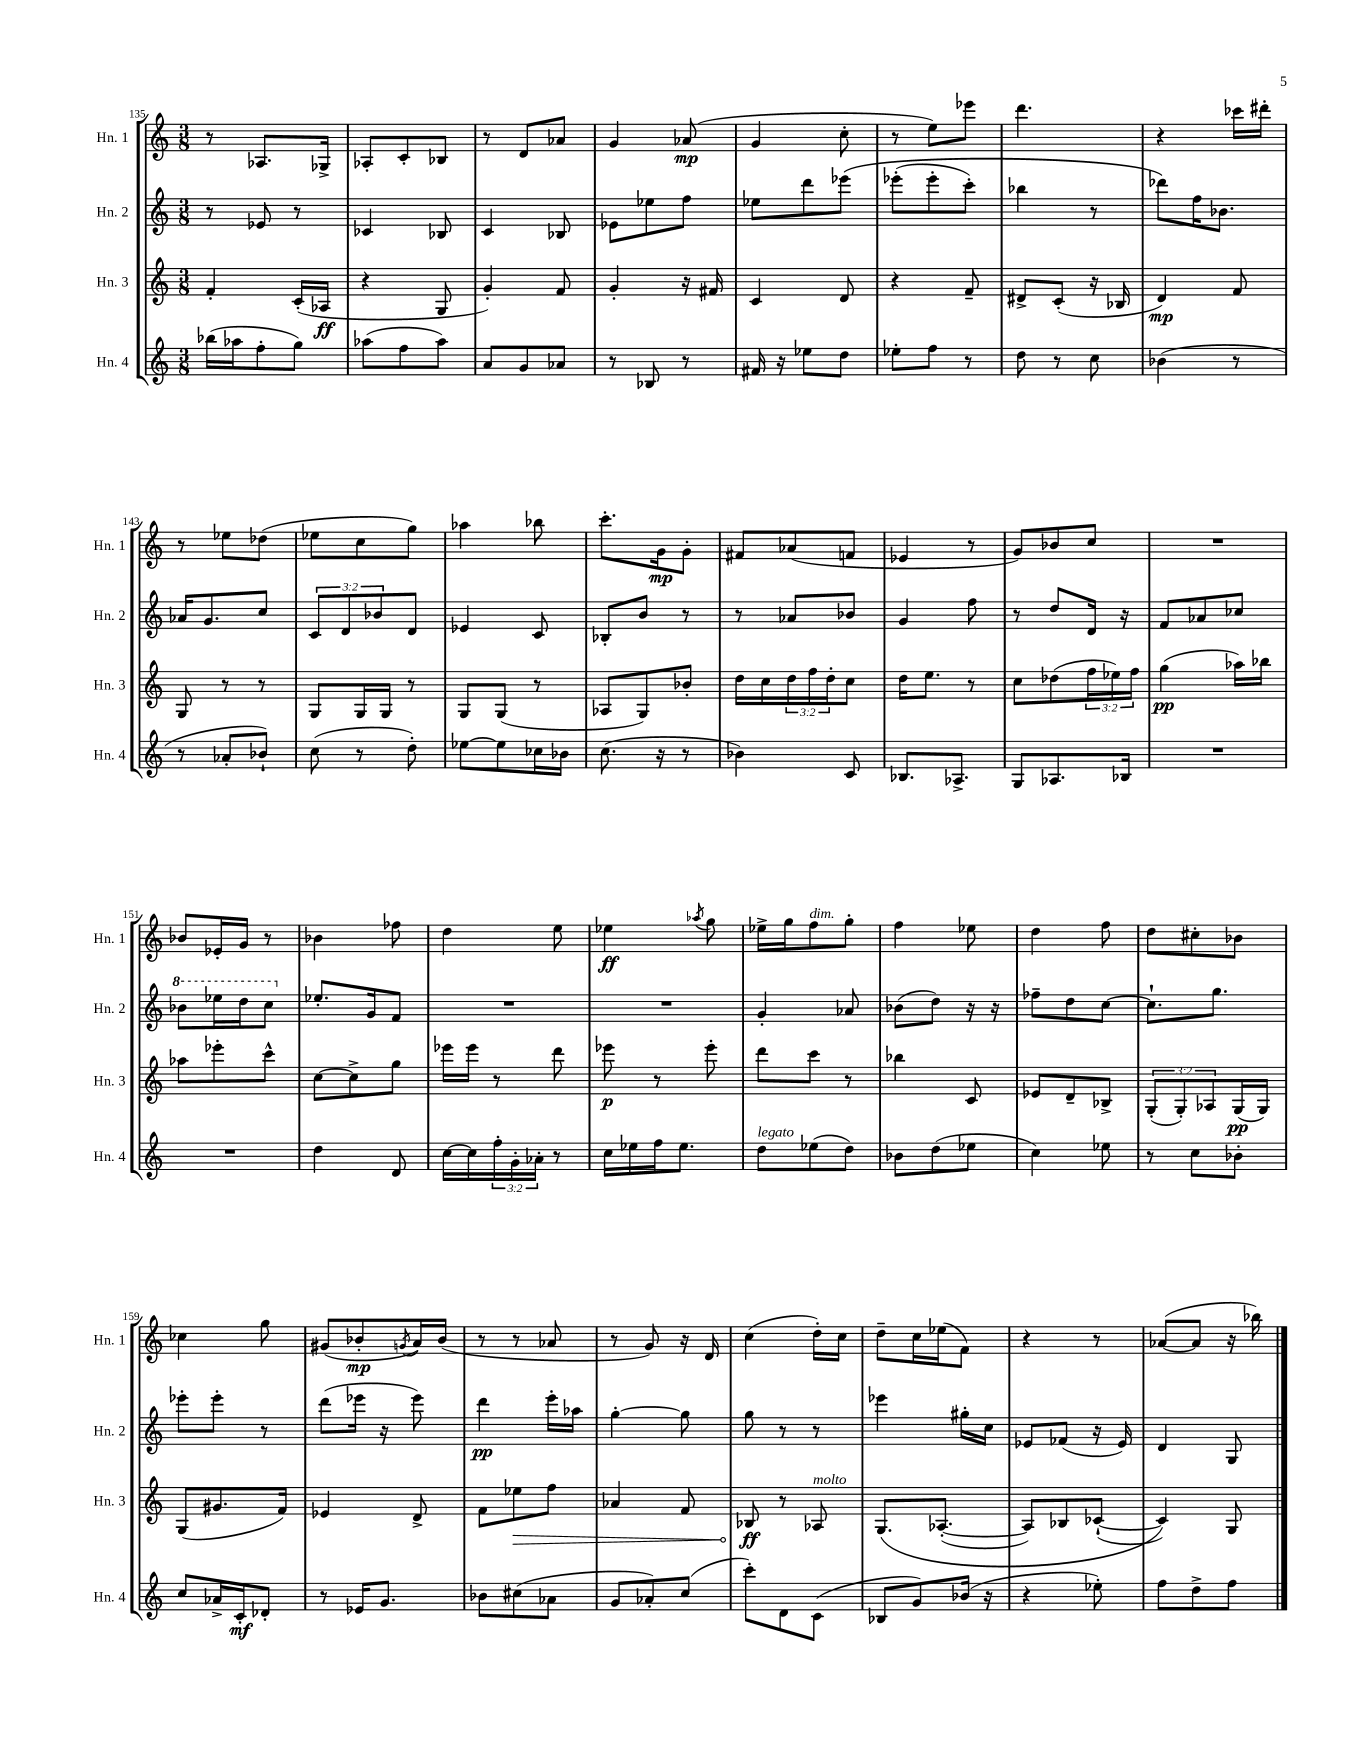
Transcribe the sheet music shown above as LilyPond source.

<<
\new StaffGroup <<
\new Staff = "s0" \with { instrumentName = "Hn. 1" shortInstrumentName = "Hn. 1" } {
    \clef treble \key c \major \numericTimeSignature \time 3/8
    r8 aes8. ges16-> |
    aes8-. c'8-. bes8 |
    r8 d'8 aes'8 |
    g'4 aes'8\mp( |
    g'4 c''8-. |
    r8 e''8) ees'''8 |
    d'''4. |
    r4 ces'''16 dis'''16-. |
    r8 ees''8 des''8( |
    ees''8 c''8 g''8) |
    aes''4 bes''8 |
    c'''8.-. g'16\mp g'8-. |
    fis'8 aes'8( f'8 |
    ees'4 r8 |
    g'8) bes'8 c''8 |
    R4. |
    bes'8 ees'16-. g'16 r8 |
    bes'4 fes''8 |
    d''4 e''8 |
    ees''4\ff \acciaccatura { aes''8 } g''8 |
    ees''16-> g''16 f''8^\markup { \italic "dim." } g''8-. |
    f''4 ees''8 |
    d''4 f''8 |
    d''8 cis''8-. bes'8 |
    ces''4 g''8 |
    gis'8( bes'8-.\mp \acciaccatura { g'8 } a'16) bes'16( |
    r8 r8 aes'8 |
    r8 g'8) r16 d'16 |
    c''4( d''16-.) c''16 |
    d''8-- c''16 ees''16( f'8) |
    r4 r8 |
    aes'8~( aes'8 r16 bes''16) \bar "|." |
}
\new Staff = "s1" \with { instrumentName = "Hn. 2" shortInstrumentName = "Hn. 2" } {
    \clef treble \key c \major \numericTimeSignature \time 3/8 \override Staff.TupletNumber.text = #tuplet-number::calc-fraction-text
    r8 ees'8 r8 |
    ces'4 bes8 |
    c'4 bes8 |
    ees'8 ees''8 f''8 |
    ees''8 d'''8 ees'''8\( |
    ees'''8-.( ees'''8-. c'''8-.) |
    bes''4 r8 |
    des'''8\) f''16 bes'8. |
    aes'16 g'8. c''8 |
    \tuplet 3/2 { c'8 d'8 bes'8 } d'8 |
    ees'4 c'8 |
    bes8-. b'8 r8 |
    r8 aes'8 bes'8 |
    g'4 f''8 |
    r8 d''8 d'16 r16 |
    f'8 aes'8 ces''8 |
    \ottava #1 bes''8 ees'''16 d'''16 c'''8 \ottava #0 |
    ees''8.-. g'16 f'8 |
    R4. |
    R4. |
    g'4-. aes'8 |
    bes'8( d''8) r16 r16 |
    fes''8-- d''8 c''8~ |
    c''8.-! g''8. |
    ees'''8-. ees'''8-. r8 |
    d'''8( ees'''16 r16 ees'''8) |
    d'''4\pp e'''16-. aes''16 |
    g''4~-. g''8 |
    g''8 r8 r8 |
    ees'''4 gis''16-. c''16 |
    ees'8 fes'8( r16 ees'16) |
    d'4 g8 \bar "|." |
}
\new Staff = "s2" \with { instrumentName = "Hn. 3" shortInstrumentName = "Hn. 3" } {
    \clef treble \key c \major \numericTimeSignature \time 3/8 \override Staff.TupletNumber.text = #tuplet-number::calc-fraction-text
    f'4-. c'16-.( aes16\ff |
    r4 g8 |
    g'4-.) f'8 |
    g'4-. r16 fis'16 |
    c'4 d'8 |
    r4 f'8-- |
    dis'8-> c'8-.( r16 bes16 |
    d'4\mp) f'8 |
    g8 r8 r8 |
    g8 g16 g16 r8 |
    g8 g8( r8 |
    aes8 g8) bes'8-. |
    d''16 c''16 \tuplet 3/2 { d''16 f''16 d''16-. } c''8 |
    d''16 e''8. r8 |
    c''8 des''8( \tuplet 3/2 { f''16 ees''16) f''16 } |
    g''4\pp( aes''16) bes''16 |
    aes''8 ees'''8-. c'''8-^ |
    c''8~ c''8-> g''8 |
    ees'''16 ees'''16 r8 d'''8 |
    ees'''8\p r8 ees'''8-. |
    d'''8 c'''8 r8 |
    bes''4 c'8 |
    ees'8 d'8-- bes8-> |
    \tuplet 3/2 { g8-.( g8-.) aes8 } g16\pp( g16) |
    g8( gis'8. f'16) |
    ees'4 d'8-> |
    f'8 \once \override Hairpin.circled-tip = ##t ees''8\> f''8 |
    aes'4 f'8 |
    bes8\ff\! r8 aes8^\markup { \italic "molto" } |
    g8.\( aes8.~-.( |
    aes8) bes8 ces'8~-!( |
    ces'4)\) g8 \bar "|." |
}
\new Staff = "s3" \with { instrumentName = "Hn. 4" shortInstrumentName = "Hn. 4" } {
    \clef treble \key c \major \numericTimeSignature \time 3/8 \override Staff.TupletNumber.text = #tuplet-number::calc-fraction-text
    bes''16( aes''16 f''8-. g''8) |
    aes''8( f''8 aes''8) |
    a'8 g'8 aes'8 |
    r8 bes8 r8 |
    fis'16 r16 ees''8 d''8 |
    ees''8-. f''8 r8 |
    d''8 r8 c''8 |
    bes'4( r8 |
    r8 aes'8-. bes'8-!) |
    c''8( r8 d''8-.) |
    ees''8~ ees''8 ces''16 bes'16 |
    c''8.( r16 r8 |
    bes'4) c'8 |
    bes8. aes8.-> |
    g8 aes8. bes16 |
    R4. |
    R4. |
    d''4 d'8 |
    c''16~ c''16 \tuplet 3/2 { f''16-. g'16-. aes'16-. } r8 |
    c''16 ees''16 f''16 ees''8. |
    d''8^\markup { \italic "legato" } ees''8( d''8) |
    bes'8 d''8( ees''8 |
    c''4) ees''8 |
    r8 c''8 bes'8-. |
    c''8 aes'16-> c'16-.\mf des'8-. |
    r8 ees'16 g'8. |
    bes'8 cis''8( aes'8 |
    g'8 aes'8-.) c''8( |
    c'''8-.) d'8 c'8( |
    bes8 g'8) bes'16( r16 |
    r4 ees''8-.) |
    f''8 d''8-> f''8 \bar "|." |
}
>>
>>
\layout { \context { \Score currentBarNumber = #135 } }
